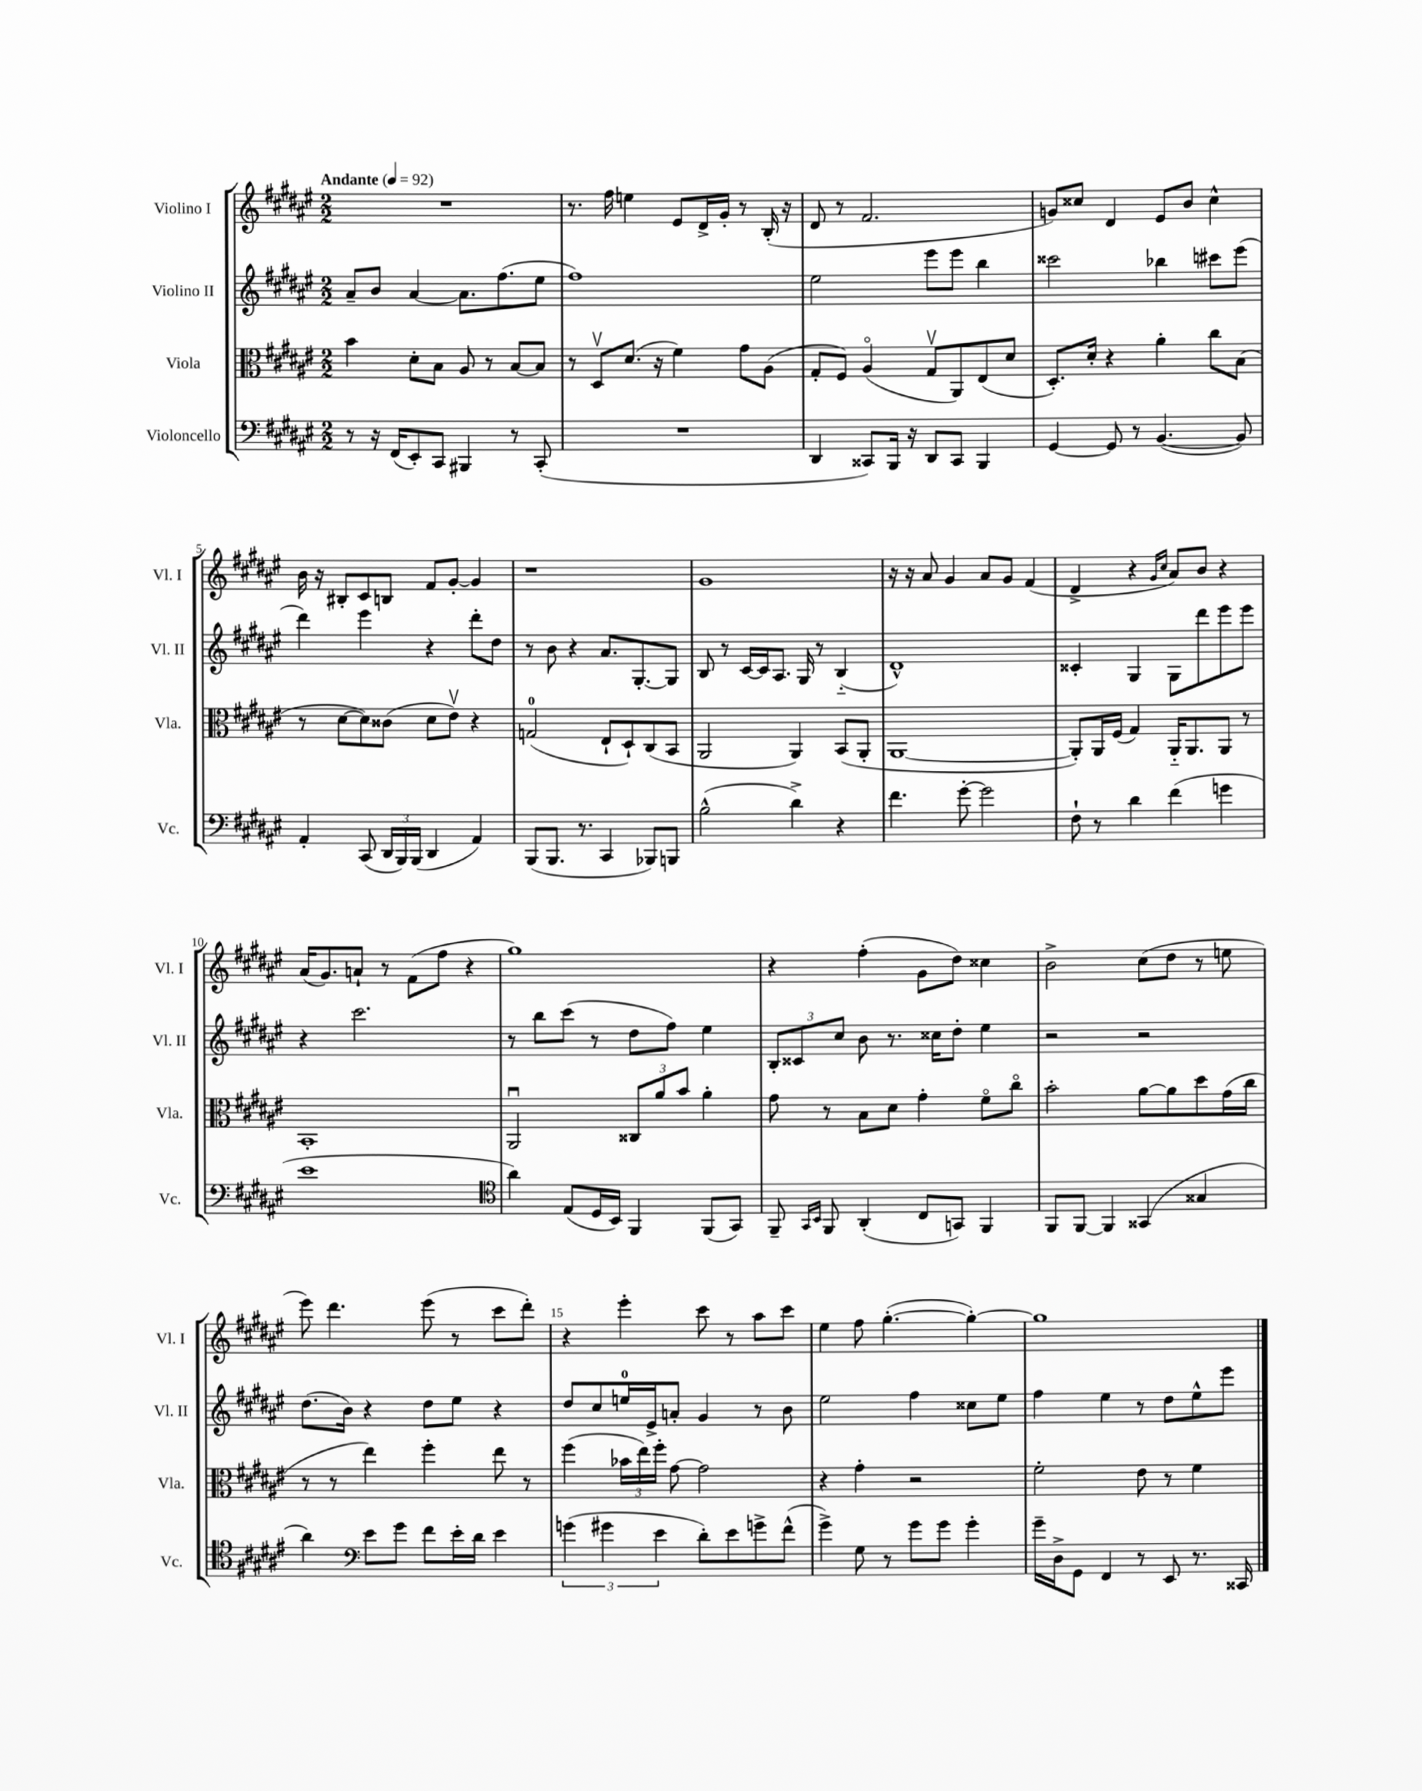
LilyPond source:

<<
\new StaffGroup <<
\new Staff = "s0" \with { instrumentName = "Violino I" shortInstrumentName = "Vl. I" } {
    \clef treble \key fis \major \numericTimeSignature \time 2/2 \tempo "Andante" 4 = 92
    \autoBeamOff R1 |
    r8. fis''16 e''4 eis'8[ dis'16-> gis'16]-. r8 b16-.( r16 |
    dis'8 r8 fis'2. |
    g'8[) cisis''8] dis'4 eis'8[ b'8] cisis''4-^ |
    b'16 r16 bis8[-. cis'8 b8] fis'8[ gis'8]~-. gis'4 |
    r1 |
    gis'1 |
    r16 r16 ais'8 gis'4 ais'8[ gis'8] fis'4( |
    dis'4-> r4 \grace { gis'16[ cis''16] } ais'8[) b'8] r4 |
    ais'16[( gis'8.) a'8]-! r8 fis'8[( fis''8] r4 |
    gis''1) |
    r4 fis''4-.( gis'8[ dis''8]) cisis''4 |
    b'2-> cis''8[( dis''8] r8 e''8 |
    eis'''8) dis'''4. eis'''8( r8 cis'''8[ dis'''8]-.) |
    r4 eis'''4-. cis'''8 r8 ais''8[ cis'''8] |
    eis''4 fis''8 gis''4.~-.( gis''4~-.) |
    gis''1 \bar "|." |
}
\new Staff = "s1" \with { instrumentName = "Violino II" shortInstrumentName = "Vl. II" } {
    \clef treble \key fis \major \numericTimeSignature \time 2/2
    \autoBeamOff ais'8[-- b'8] ais'4~ ais'8.[ fis''8.( eis''8] |
    fis''1) |
    eis''2 eis'''8[ eis'''8] b''4 |
    cisis'''2 bes''4 cis'''8[ eis'''8]( |
    dis'''4) eis'''4 r4 dis'''8[-. dis''8] |
    r8 b'8 r4 ais'8.[ gis8.~-. gis8] |
    b8 r8 cis'16[~ cis'16 ais8.] gis16 r8 b4-_( |
    dis'1-^) |
    cisis'4-. gis4 gis8[ dis'''8 eis'''8 eis'''8] |
    r4 cis'''2. |
    r8 b''8[ cis'''8]( r8 dis''8[ fis''8]) eis''4 |
    \tuplet 3/2 { b8[-. cisis'8 cis''8] } b'8 r8. cisis''16[ dis''8]-. eis''4 |
    r2 r2 |
    dis''8.[( b'16]) r4 dis''8[ eis''8] r4 |
    dis''8[ cis''8 e''16-0 eis'16-> a'8]-. gis'4 r8 b'8 |
    eis''2 fis''4 cisis''8[ eis''8] |
    fis''4 eis''4 r8 dis''8[ eis''8-^ eis'''8] \bar "|." |
}
\new Staff = "s2" \with { instrumentName = "Viola" shortInstrumentName = "Vla." } {
    \clef alto \key fis \major \numericTimeSignature \time 2/2
    \autoBeamOff b'4 dis'8[-. b8] ais8 r8 b8[~ b8] |
    r8 dis8[\upbow dis'8.]( r16 fis'4) gis'8[ ais8]( |
    gis8[-. fis8]) ais4\flageolet( gis8[\upbow ais,8) eis8( dis'8] |
    dis8.[-.) dis'16]-. r4 ais'4-. cis''8[ b8]( |
    r8 dis'8[~ dis'8) cisis'8]( dis'8[ eis'8]\upbow) r4 |
    g2-0( eis8[-! dis8-!) cis8( b,8] |
    ais,2 ais,4) b,8[( ais,8]-. |
    ais,1~ |
    ais,8[-.) ais,16 fis16]( gis4) ais,16[-_ ais,8. ais,8] r8 |
    b,1-. |
    ais,2\downbow \tuplet 3/2 { cisis8[ ais'8 b'8] } ais'4-. |
    gis'8 r8 b8[ dis'8] gis'4-. fis'8[\flageolet cis''8]\flageolet |
    b'2-. ais'8[~ ais'8 dis''8 gis'16( cis''16] |
    r8 r8 eis''4) fis''4-. eis''8 r8 |
    fis''4( \tuplet 3/2 { bes'16[ eis''16) fis''16]-. } gis'8~ gis'2 |
    r4 gis'4-. r2 |
    fis'2-. eis'8 r8 fis'4 \bar "|." |
}
\new Staff = "s3" \with { instrumentName = "Violoncello" shortInstrumentName = "Vc." } {
    \clef bass \key fis \major \numericTimeSignature \time 2/2
    \autoBeamOff r8 r16 fis,16[( eis,8-.) cis,8] bis,,4 r8 cis,8-.( |
    R1 |
    dis,4 cisis,8[) b,,16] r16 dis,8[ cisis,8] b,,4 |
    gis,4~ gis,8 r8 b,4.~( b,8) |
    ais,4-. cis,8( \tuplet 3/2 { dis,16[ b,,16) b,,16]( } dis,4 ais,4) |
    b,,8[( b,,8.] r8. cis,4 bes,,8[) b,,8] |
    b2-^( dis'4->) r4 |
    fis'4. gis'8~-. gis'2 |
    fis8-! r8 dis'4 fis'4( g'4 |
    eis'1 |
    \clef tenor ais'4) eis8[( dis16 b,16]) fis,4 fis,8[( gis,8]) |
    fis,8-- \grace { gis,16[ b,16] } fis,8 ais,4-.( cis8[ g,8]) fis,4 |
    fis,8[ fis,8]~ fis,4 gisis,4( gisis4 |
    ais'4) \clef bass eis'8[ gis'8] fis'8[ eis'16-. dis'16] eis'4 |
    \tuplet 3/2 { g'4( gis'4 eis'4 } dis'8[-.) eis'8 g'8-> fis'8]-^( |
    gis'4->) gis8 r8 gis'8[ gis'8] gis'4-. |
    gis'16[-- dis16-> gis,8] fis,4 r8 eis,8 r8. cisis,16 \bar "|." |
}
>>
>>
\layout { \context { \Score \override BarNumber.break-visibility = ##(#f #t #t) barNumberVisibility = #(every-nth-bar-number-visible 5) } }
